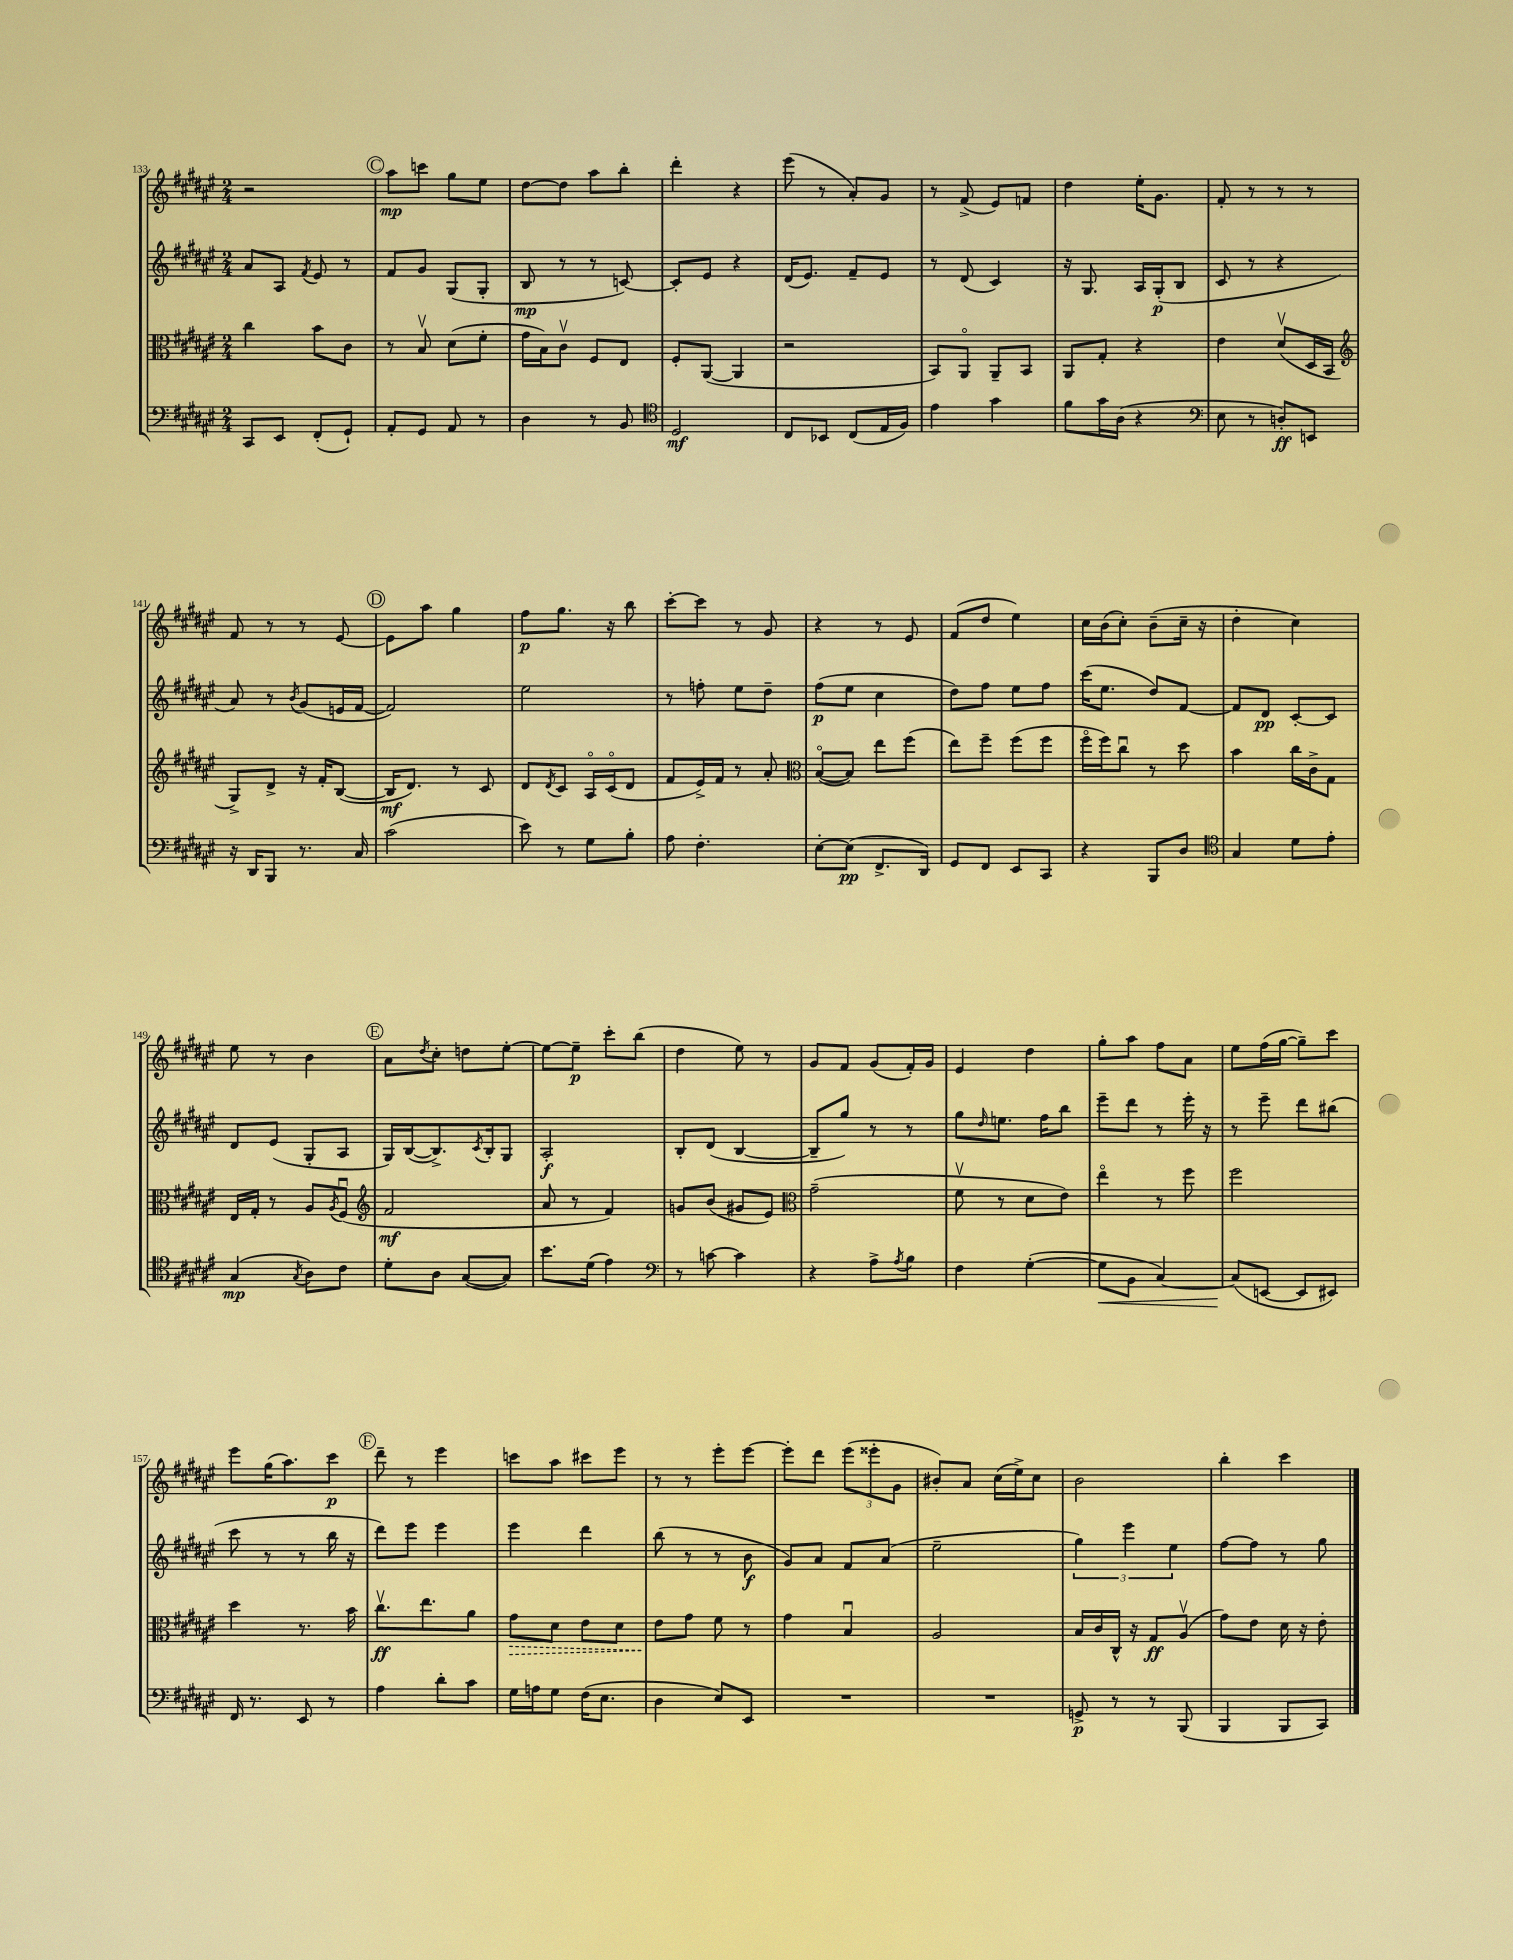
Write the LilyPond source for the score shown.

<<
\new StaffGroup <<
\new Staff = "s0" {
    \clef treble \key fis \major \numericTimeSignature \time 2/4
    r2 |
    \mark \markup { \circle "C" } ais''8\mp c'''8 gis''8 eis''8 |
    dis''8~ dis''8 ais''8 b''8-. |
    dis'''4-. r4 |
    eis'''8( r8 ais'8-.) gis'8 |
    r8 fis'8->( eis'8) f'8 |
    dis''4 eis''16-. gis'8. |
    fis'8-. r8 r8 r8 |
    fis'8 r8 r8 eis'8~ |
    \mark \markup { \circle "D" } eis'8 ais''8 gis''4 |
    fis''8\p gis''8. r16 b''8 |
    cis'''8~-. cis'''8 r8 gis'8 |
    r4 r8 eis'8 |
    fis'8( dis''8 eis''4) |
    cis''16 b'16( cis''8-.) b'8--( cis''16-- r16 |
    dis''4-. cis''4) |
    eis''8 r8 b'4 |
    \mark \markup { \circle "E" } ais'8 \acciaccatura { dis''8 } cis''8-. d''8 eis''8~-. |
    eis''8~ eis''8--\p cis'''8-. b''8( |
    dis''4 eis''8) r8 |
    gis'8 fis'8 gis'8( fis'16-.) gis'16 |
    eis'4 dis''4 |
    gis''8-. ais''8 fis''8 ais'8 |
    eis''8 fis''16( gis''16~ gis''8--) cis'''8 |
    eis'''8 gis''16( ais''8.) cis'''8\p |
    \mark \markup { \circle "F" } dis'''8-- r8 eis'''4 |
    c'''8 ais''8 cis'''8 eis'''8 |
    r8 r8 eis'''8-. eis'''8~ |
    eis'''8-. dis'''8 \tuplet 3/2 { eis'''8( eisis'''8-. gis'8 } |
    bis'8-.) ais'8 cis''16( eis''16->) cis''8 |
    b'2 |
    b''4-. cis'''4 \bar "|." |
}
\new Staff = "s1" {
    \clef treble \key fis \major \numericTimeSignature \time 2/4
    ais'8 ais8 \acciaccatura { fis'8 } eis'8 r8 |
    \mark \markup { \circle "C" } fis'8 gis'8 gis8( gis8-. |
    b8\mp r8 r8 c'8~) |
    c'8-. eis'8 r4 |
    dis'16( eis'8.) fis'8-- eis'8 |
    r8 dis'8( cis'4) |
    r16 gis8. ais16 gis16-.\p( b8 |
    cis'8 r8 r4 |
    ais'8) r8 \acciaccatura { b'8 } gis'8( e'16 fis'16~ |
    \mark \markup { \circle "D" } fis'2) |
    eis''2 |
    r8 f''8-. eis''8 dis''8-- |
    fis''8\p( eis''8 cis''4 |
    dis''8) fis''8 eis''8 fis''8 |
    cis'''16( eis''8. dis''8) fis'8~ |
    fis'8 dis'8\pp cis'8~-. cis'8 |
    dis'8 eis'8( gis8-. ais8 |
    \mark \markup { \circle "E" } gis16) b16~( b8.->) \acciaccatura { cis'8 } b16-. gis8 |
    ais2-.\f |
    b8-. dis'8( b4~ |
    b8-- gis''8) r8 r8 |
    gis''8 \grace { dis''16 } e''8. fis''16 b''8 |
    eis'''8-- dis'''8 r8 eis'''16-. r16 |
    r8 eis'''8-- dis'''8 bis''8( |
    cis'''8 r8 r8 b''16 r16 |
    \mark \markup { \circle "F" } dis'''8) eis'''8 eis'''4 |
    eis'''4 dis'''4 |
    b''8( r8 r8 b'8\f |
    gis'8) ais'8 fis'8 ais'8( |
    eis''2-- |
    \tuplet 3/2 { gis''4) eis'''4 eis''4 } |
    fis''8~ fis''8 r8 gis''8 \bar "|." |
}
\new Staff = "s2" {
    \clef alto \key fis \major \numericTimeSignature \time 2/4
    cis''4 b'8 cis'8 |
    \mark \markup { \circle "C" } r8 b8\upbow dis'8( fis'8-. |
    gis'16 b16) cis'8\upbow fis8 eis8 |
    fis8-. ais,8~( ais,4 |
    r2 |
    b,8) ais,8\flageolet ais,8-- b,8 |
    ais,8 gis8-. r4 |
    eis'4 dis'8\upbow( dis16 b,16 |
    \clef treble gis8->) dis'8-> r16 fis'16-. b8~( |
    \mark \markup { \circle "D" } b16\mf dis'8.) r8 cis'8 |
    dis'8 \acciaccatura { dis'8 } cis'8 ais16\flageolet cis'16\flageolet( dis'8 |
    fis'8 eis'16->) fis'16 r8 ais'8-. |
    \clef alto b8~\flageolet( b8) eis''8 fis''8( |
    eis''8) fis''8-- fis''8( fis''8 |
    fis''16\flageolet fis''16) cis''8\downbow r8 dis''8 |
    b'4 cis''16 cis'16-> gis8 |
    eis16 gis16-. r8 ais8 \acciaccatura { ais8 } fis8\downbow( |
    \mark \markup { \circle "E" } \clef treble fis'2\mf |
    ais'8 r8 fis'4) |
    g'8 b'8( gis'8 eis'8) |
    \clef alto gis'2--( |
    fis'8\upbow r8 dis'8 eis'8) |
    eis''4\flageolet r8 fis''8 |
    fis''2 |
    dis''4 r8. b'16 |
    \mark \markup { \circle "F" } cis''8.\upbow\ff eis''8. ais'8 |
    \once \override Hairpin.style = #'dashed-line gis'8\> dis'8 eis'8 dis'8 |
    eis'8\! gis'8 fis'8 r8 |
    gis'4 b4\downbow |
    ais2 |
    b16 cis'16 cis16-^ r16 gis8\ff ais8\upbow( |
    gis'8) eis'8 dis'16 r16 eis'8-. \bar "|." |
}
\new Staff = "s3" {
    \clef bass \key fis \major \numericTimeSignature \time 2/4
    cis,8 eis,8 fis,8-.( gis,8-!) |
    \mark \markup { \circle "C" } ais,8-. gis,8 ais,8 r8 |
    dis4 r8 b,8 |
    \clef tenor dis2\mf |
    cis8 bes,8 cis8( eis16 fis16) |
    eis'4 gis'4 |
    fis'8 gis'16 ais16( r4 |
    \clef bass eis8 r8 d8-.\ff) e,8 |
    r16 dis,16 b,,8 r8. cis16 |
    \mark \markup { \circle "D" } cis'2( |
    eis'8) r8 gis8 b8-. |
    ais8 fis4.-. |
    eis8~-. eis8\pp( fis,8.-> dis,16) |
    gis,8 fis,8 eis,8 cis,8 |
    r4 b,,8 dis8 |
    \clef tenor gis4 dis'8 eis'8-. |
    gis4\mp( \acciaccatura { gis8 } ais8) cis'8 |
    \mark \markup { \circle "E" } dis'8-. ais8 gis8~( gis8) |
    b'8. dis'16( eis'4) |
    \clef bass r8 c'8~ c'4 |
    r4 ais8-> \acciaccatura { ais8 } b8 |
    fis4 gis4~-.( |
    gis8\< b,8 cis4~) |
    cis8\!( e,8~ e,8 eis,8) |
    fis,16 r8. eis,8 r8 |
    \mark \markup { \circle "F" } ais4 dis'8-. cis'8 |
    gis16 a16 gis8 fis16( eis8. |
    dis4 eis8) eis,8 |
    R2 |
    R2 |
    g,8->\p r8 r8 b,,8( |
    b,,4 b,,8 cis,8) \bar "|." |
}
>>
>>
\layout { \context { \Score currentBarNumber = #133 } }
